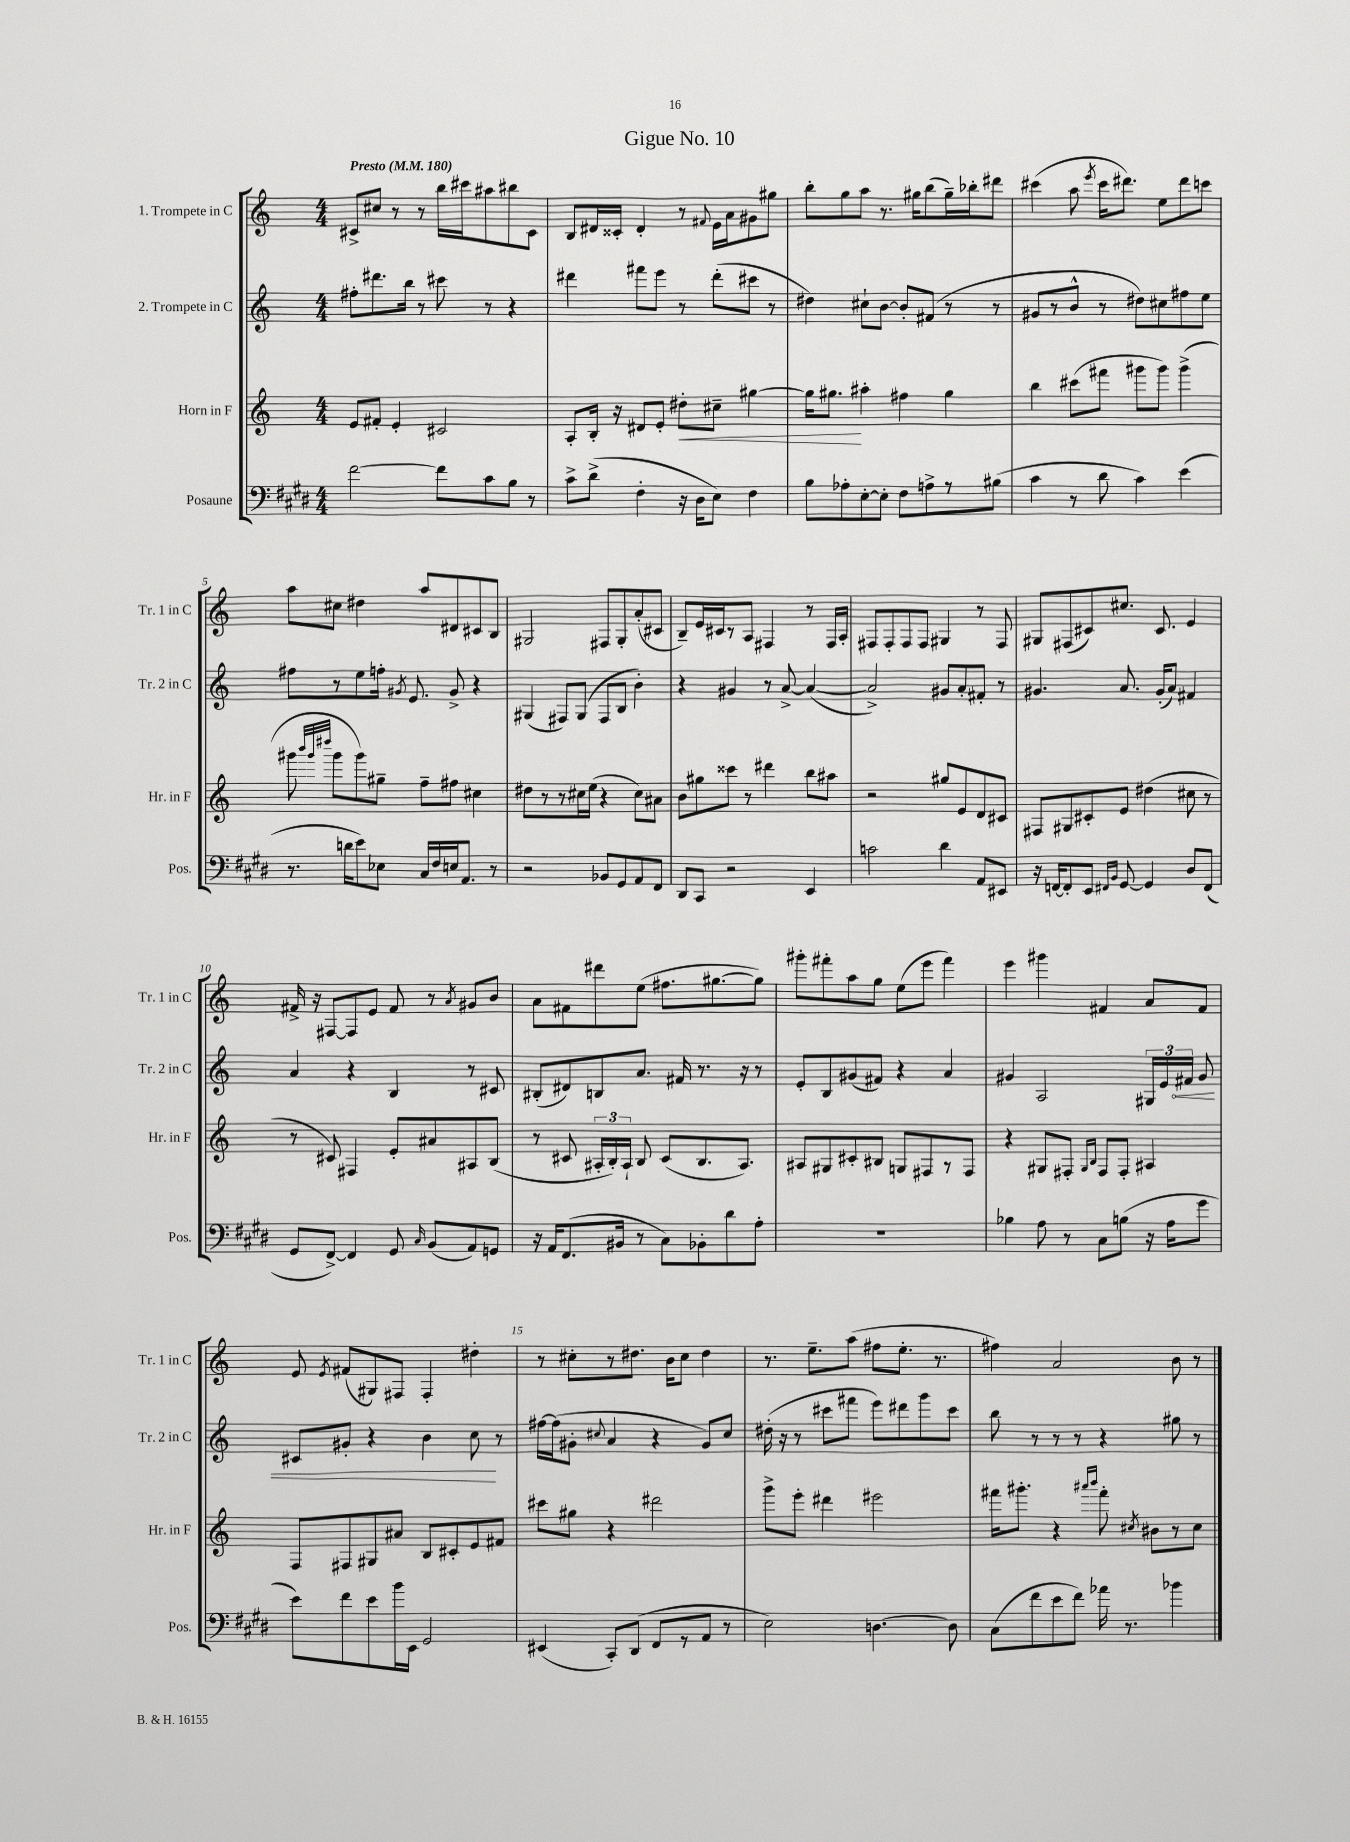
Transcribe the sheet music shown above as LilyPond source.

\header { title = "Gigue No. 10" }
<<
\new StaffGroup <<
\new Staff = "s0" \with { instrumentName = "1. Trompete in C" shortInstrumentName = "Tr. 1 in C" } {
    \clef treble \key c \major \numericTimeSignature \time 4/4 \tempo "Presto" 4 = 180
    \autoBeamOff cis'8[-> cis''8] r8 r8 b''16[ cis'''16 ais''8 bis''8 cis'8] |
    b8[ dis'16 cisis'16]-. dis'4-. r8 \appoggiatura { fis'8 } e'16[ a'16 gis'8 gis''8] |
    b''8[-. g''8 a''8] r8. gis''16[ b''8( gis''16--) bes''16-. dis'''8] |
    cis'''4( a''8 \acciaccatura { e'''8 } cis'''16[ dis'''8.]) e''8[ dis'''8 c'''8] |
    a''8[ cis''8] dis''4 a''8[ dis'8 cis'8 b8] |
    gis2 fis8[ gis8-. a'8-.( cis'8] |
    b8[--) e'16 cis'16 r8 a8] fis4 r8 fis16[ a16]-. |
    fis8[ fis8-. fis8 fis8] gis4 r8 fis8 |
    gis8[ fis8( cis'8) cis''8.] cis'8. e'4 |
    fis'16-> r16 fis8[~ fis8 e'8] fis'8 r8 \acciaccatura { a'8 } gis'8[ b'8] |
    a'8[ fis'8 dis'''8 e''8]( fis''8.[ gis''8.~ gis''8]) |
    gis'''8[-. fis'''8-. a''8 g''8] e''8[( e'''8] fis'''4) |
    e'''4 gis'''4 fis'4 a'8[ fis'8] |
    e'8 \acciaccatura { e'8 } fis'8[( gis8) fis8] fis4-. dis''4-. |
    r8 cis''8[-. r8 dis''8.] b'16[ cis''8] dis''4 |
    r8. e''8.[-- a''8]( fis''8[ e''8.]-. r8. |
    fis''4) a'2 b'8 r8 \bar "|." |
}
\new Staff = "s1" \with { instrumentName = "2. Trompete in C" shortInstrumentName = "Tr. 2 in C" } {
    \clef treble \key c \major \numericTimeSignature \time 4/4
    \autoBeamOff fis''8[-. dis'''8. b''16] r8 cis'''8 r8 r4 |
    dis'''4 fis'''8[ e'''8] r8 dis'''8[-.( cis'''8] r8 |
    dis''4) cis''8[-! b'8]~ b'8[-. fis'8]( r8 r8 |
    gis'8[ r8 b'8]-^ r8 dis''8[) cis''8 fis''8 e''8] |
    fis''8[ r8 e''8 f''16]-. \acciaccatura { gis'8 } e'8. gis'8-> r4 |
    gis4( fis8[) gis8]( fis8[ b8] b'4-.) |
    r4 gis'4 r8 a'8~-> a'4~( |
    a'2->) gis'8[ a'8-. fis'8]-. r8 |
    gis'4. a'8. gis'16[-.( a'8]) fis'4 |
    a'4 r4 b4 r8 cis'8 |
    bis8[-.( dis'8) b8 a'8.] fis'16 r8. r16 r8 |
    e'8[-. b8 gis'8( fis'8]) r4 a'4 |
    gis'4 a2 \tuplet 3/2 { gis16[ e'16 \once \override Hairpin.circled-tip = ##t fis'16]\< } gis'8 |
    cis'8[ gis'8]-. r4 b'4 c''8\! r8 |
    fis''16[~ fis''16( gis'8]-. \appoggiatura { cis''8 } a'4 r4 gis'8[) cis''8] |
    dis''16-.( r16 r8 cis'''8[ fis'''8] e'''8[) dis'''8 g'''8 cis'''8] |
    b''8 r8 r8 r8 r4 gis''8 r8 \bar "|." |
}
\new Staff = "s2" \with { instrumentName = "Horn in F" shortInstrumentName = "Hr. in F" } {
    \clef treble \key c \major \numericTimeSignature \time 4/4
    \autoBeamOff e'8[ fis'8]-. e'4-. cis'2 |
    a8[-. b16]-. r16 dis'8[ e'8]-. dis''8[-.\< cis''8]-- gis''4~ |
    gis''16[ gis''8.]\! ais''4-. fis''4 gis''4 |
    b''4 cis'''8[( fis'''8] gis'''8[ gis'''8]) gis'''4->( |
    gis'''8 \grace { b'''32[ gis'''32 dis''''32] } gis'''8[ gis'''8) gis''8]-- f''8[-- fis''8] cis''4 |
    dis''8[ r8 r8 cis''16 e''16]( r4 cis''8[) ais'8] |
    b'8[ gis''8 cisis'''8] r8 dis'''4 b''8[ ais''8] |
    r2 gis''8[ e'8 d'8 cis'8] |
    fis8[ gis8 cis'8-. e'8] dis''4( cis''8 r8 |
    r8 cis'8) fis4 e'8[-. ais'8 ais8 b8]( |
    r8 cis'8 \tuplet 3/2 { ais16[-. b16-.) ais16]-! } b8 cis'8[( b8. ais8.]) |
    ais8[ gis8 cis'8-. bis8] g8[ fis8 r8 fis8] |
    r4 gis8[ fis8]-. \grace { gis16[ b16] } fis8[ fis8]-. ais4 |
    f8[ fis8 gis8 ais'8] b8[ cis'8-. e'8 fis'8] |
    cis'''8[ gis''8] r4 dis'''2 |
    g'''8[-> e'''8]-. dis'''4 eis'''2 |
    fis'''16[ gis'''8.]-. r4 \grace { ais'''16[ b'''16] } fis'''8-. \acciaccatura { cis''8 } bis'8[ r8 cis''8] \bar "|." |
}
\new Staff = "s3" \with { instrumentName = "Posaune" shortInstrumentName = "Pos." } {
    \clef bass \key e \major \numericTimeSignature \time 4/4
    \autoBeamOff fis'2~ fis'8[ cis'8 b8] r8 |
    cis'8[-> dis'8]->( fis4-. r16 dis16[ e8]) fis4 |
    b8[ aes8-. e8~-. e8]-. fis8[ a8-> r8 bis8]( |
    cis'4 r8 dis'8 cis'4) e'4( |
    r8. d'16[ e'8) ees8] cis16[ fis16 e16 a,8.] r8 |
    r2 bes,8[ gis,8 a,8 fis,8] |
    dis,8[ cis,8] r2 e,4 |
    c'2 dis'4 a,8[ eis,8] |
    r16 f,16[~ f,8-. e,8] \grace { fis,16[ b,16] } gis,8~ gis,4 dis8[ fis,8]( |
    gis,8[ fis,8]~->) fis,4 gis,8 \grace { cis16 } b,8[( a,8) g,8] |
    r16 a,16[ fis,8.( bis,16] r8 cis8[) bes,8-. dis'8 a8]-. |
    R1 |
    bes4 a8 r8 cis8[ b8]( r16 a16[ gis'8] |
    e'8[) fis'8 e'8 b'16 e,16] gis,2 |
    eis,4( cis,8[-.) dis,8]( fis,8[ r8 a,8] r8 |
    e2) d4.~ d8 |
    cis8[( fis'8 e'8 fis'8]) aes'16 r8. bes'4 \bar "|." |
}
>>
>>
\layout { \context { \Score \override BarNumber.break-visibility = ##(#f #t #t) barNumberVisibility = #(every-nth-bar-number-visible 5) } }
